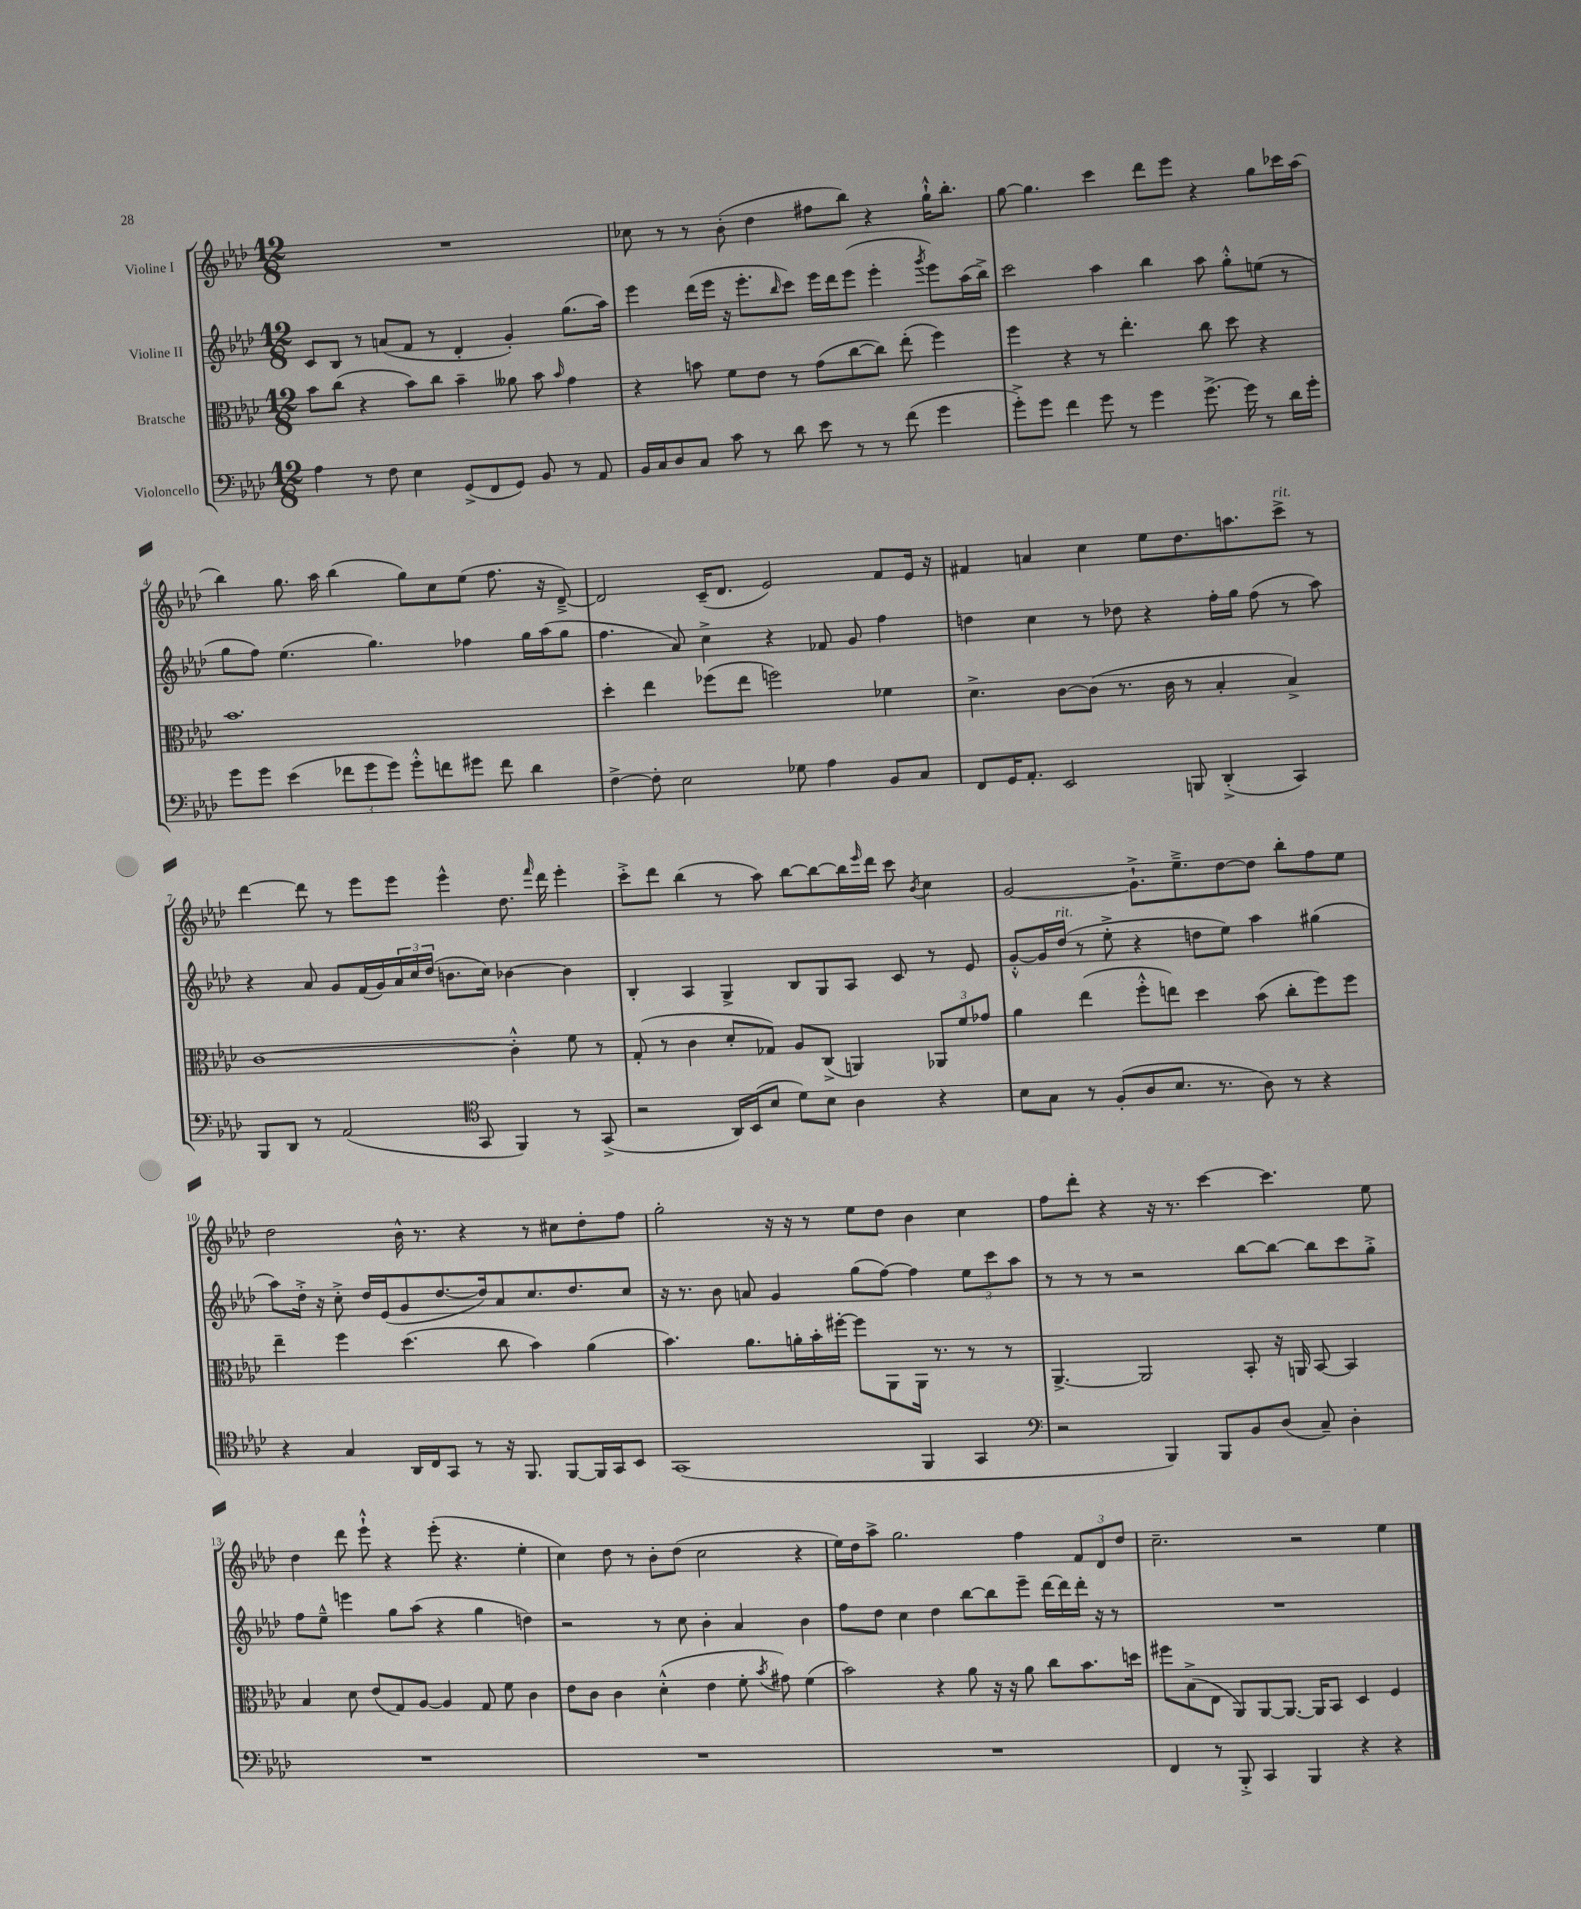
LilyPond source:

<<
\new StaffGroup <<
\new Staff = "s0" \with { instrumentName = "Violine I" } {
    \clef treble \key aes \major \numericTimeSignature \time 12/8
    R1. |
    ces''8 r8 r8 bes'8-.( des''4 fis''8 bes''8) r4 g''16-!-^ bes''8.-. |
    g''8~ g''4. c'''4 des'''8 ees'''8 r4 g''8 ces'''16 aes''16( |
    bes''4) g''8. aes''16 bes''4( g''8) c''8 ees''8( f''8. r16 des'8~--->) |
    des'2 c'16--( des'8. ees'2) f'8 ees'16 r16 |
    fis'4 a'4 c''4 ees''8 des''8. a''8. c'''8->^\markup { \italic "rit." } r8 |
    des'''4~ des'''8 r8 ees'''8 ees'''8 ees'''4-^ des''8. \grace { f'''16 } des'''16 ees'''4-. |
    c'''8-.-> des'''8 bes''4( r8 aes''8) bes''8~ bes''8~ bes''16 \grace { ees'''16 } des'''16 c'''8 \acciaccatura { bes'8 } c''4 |
    g'2~ g'8.-!-> ees''8.---> des''8~ des''8 bes''8-. f''8 ees''8 |
    des''2 bes'16-^ r8. r4 r8 cis''8 des''8-. f''8 |
    g''2-. r16 r16 r8 ees''8 des''8 bes'4 c''4 |
    f''8 des'''8-. r4 r16 r8. c'''4~ c'''4. ees''8 |
    des''4 des'''8 ees'''8-!-^ r4 ees'''8-.( r4. ees''4-. |
    c''4) des''8 r8 bes'8-. des''8( c''2 r4 |
    ees''16) des''16 aes''8-> g''2. f''4 \tuplet 3/2 { f'8 des'8 des''8 } |
    c''2.-- r2 ees''4 \bar "|." |
}
\new Staff = "s1" \with { instrumentName = "Violine II" } {
    \clef treble \key aes \major \numericTimeSignature \time 12/8
    c'8 bes8 r8 a'8( f'8 r8 des'4-. g'4-.) g''8.( aes''16) |
    ees'''4 des'''16( ees'''16 r16 ees'''8.-. \grace { bes''16 } c'''8) ees'''16 des'''16 ees'''8( ees'''4-. \acciaccatura { g'''8 } ees'''8) aes''16( bes''16->) |
    c'''2 aes''4 bes''4 aes''8 g''8-.-^ e''8( r8 |
    g''8 f''8) ees''4.( g''4.) fes''4 g''16 aes''16( g''8 |
    f''4. aes'8) c''4-> r4 fes'8 g'8 f''4 |
    d''4 c''4 r8 des''8 r4 f''16-. g''16 f''8( r8 aes''8) |
    r4 aes'8 g'8 f'16( g'16) \tuplet 3/2 { aes'16 c''16 des''16( } b'8. c''16) bes'4~ bes'4 |
    bes4-. aes4 g4-> bes8 g8 aes8 c'8 r8 ees'8 |
    g'8~-.-^ g'16 des''16^\markup { \italic "rit." }( r8 ees''8-.-> r4 d''8 ees''8) aes''4 gis''4( |
    aes''8) des''16-.-> r16 c''8-.-> des''16 ees'16( g'8 des''8.~ des''16) aes'8 c''8. des''8. c''8 |
    r16 r8. bes'8 a'8 g'4 g''8( f''8~) f''4 \tuplet 3/2 { ees''8 c'''8 aes''8 } |
    r8 r8 r8 r2 bes''8~ bes''8~ bes''8 c'''8 g''8-.-> |
    f''8 ees''8---^ e'''4 g''8 aes''8( r4 g''4 d''4) |
    r2 r8 c''8 bes'4-. aes'4 bes'4 |
    f''8 des''8 c''4 des''4 bes''8~ bes''8 ees'''8-- des'''16~ des'''16 des'''16-. r16 r8 |
    R1. \bar "|." |
}
\new Staff = "s2" \with { instrumentName = "Bratsche" } {
    \clef alto \key aes \major \numericTimeSignature \time 12/8
    bes'8 c''8( r4 bes'8) c''8 bes'4-- aeses'8 bes'8 \grace { bes'16 } g'4 |
    r4 b'8 f'8 ees'8 r8 g'8( c''8~ c''8) ees''8-.( f''4) |
    f''4 r4 r8 ees''4.-. c''8 des''8 r4 |
    bes'1. |
    des''4-. ees''4 fes''8( ees''8 f''2) fes'4 |
    des'4.-> c'8~ c'8( r8. c'16 r8 bes4-. bes4->) |
    c'1~ c'4-.-^ f'8 r8 |
    g8-.( r8 c'4 des'8-. ges8) aes8 c8->( a,4) \tuplet 3/2 { aes,8 f'8 ges'8 } |
    aes'4 ees''4( f''8-.-^ e''8) des''4 bes'8( c''8-. f''8) f''8 |
    ees''4-- f''4 des''4.( c''8 bes'4) aes'4( |
    bes'4.) aes'8. a'16-. bes'16-. fis''16~-. fis''8 aes,8 aes,16 r8. r8 r8 |
    aes,4.~-> aes,2 bes,8-. r16 a,16 bes,8~ bes,4 |
    bes4 des'8 ees'8( g8) aes8~ aes4 g8 f'8 c'4 |
    ees'8 c'8 c'4 des'4-.-^( ees'4 f'8-. \acciaccatura { bes'8 } gis'8) f'4( |
    bes'2) r4 aes'8 r16 r16 aes'8 c''8 bes'8. d''16 |
    fis''8 bes8->( ees8 aes,8) aes,8~ aes,8.~ aes,16 bes,8 des4 f4 \bar "|." |
}
\new Staff = "s3" \with { instrumentName = "Violoncello" } {
    \clef bass \key aes \major \numericTimeSignature \time 12/8
    aes4 r8 f8 ees4 g,8->( f,8 g,8) bes,8 r8 aes,8 |
    bes,16 c16 des8 c8 c'8 r8 des'8 ees'8 r8 r8 f'8( g'4 |
    g'8-.->) g'8 f'4 g'8 r8 g'4 g'8.~-> g'16 r8 des'16 g'16-. |
    g'8 g'8 ees'4( \tuplet 3/2 { fes'8 g'8 g'8) } g'8-.-^ f'8 gis'8 f'8 des'4 |
    f4~-> f8-. ees2 ges8 aes4 bes,8 c8 |
    f,8 g,16 aes,8.-. ees,2 b,,8 des,4-.->( c,4) |
    bes,,8 des,8 r8 aes,2( \clef tenor g,8 f,4) r8 g,8->( |
    r2 aes,16) bes,16( bes8 des'8) bes8 aes4 r4 |
    bes8 g8 r8 f8-.( aes8 bes8. r8. aes8) r8 r4 |
    r4 g4 aes,16 c16 g,8 r8 r16 f,8. f,8~ f,16 g,16 bes,8 |
    g,1( f,4 g,4 |
    \clef bass r2 bes,,4) bes,,8 bes,8 des8( c8--) des4-. |
    R1. |
    R1. |
    R1. |
    f,4 r8 bes,,8-.-> c,4 bes,,4 r4 r4 \bar "|." |
}
>>
>>
